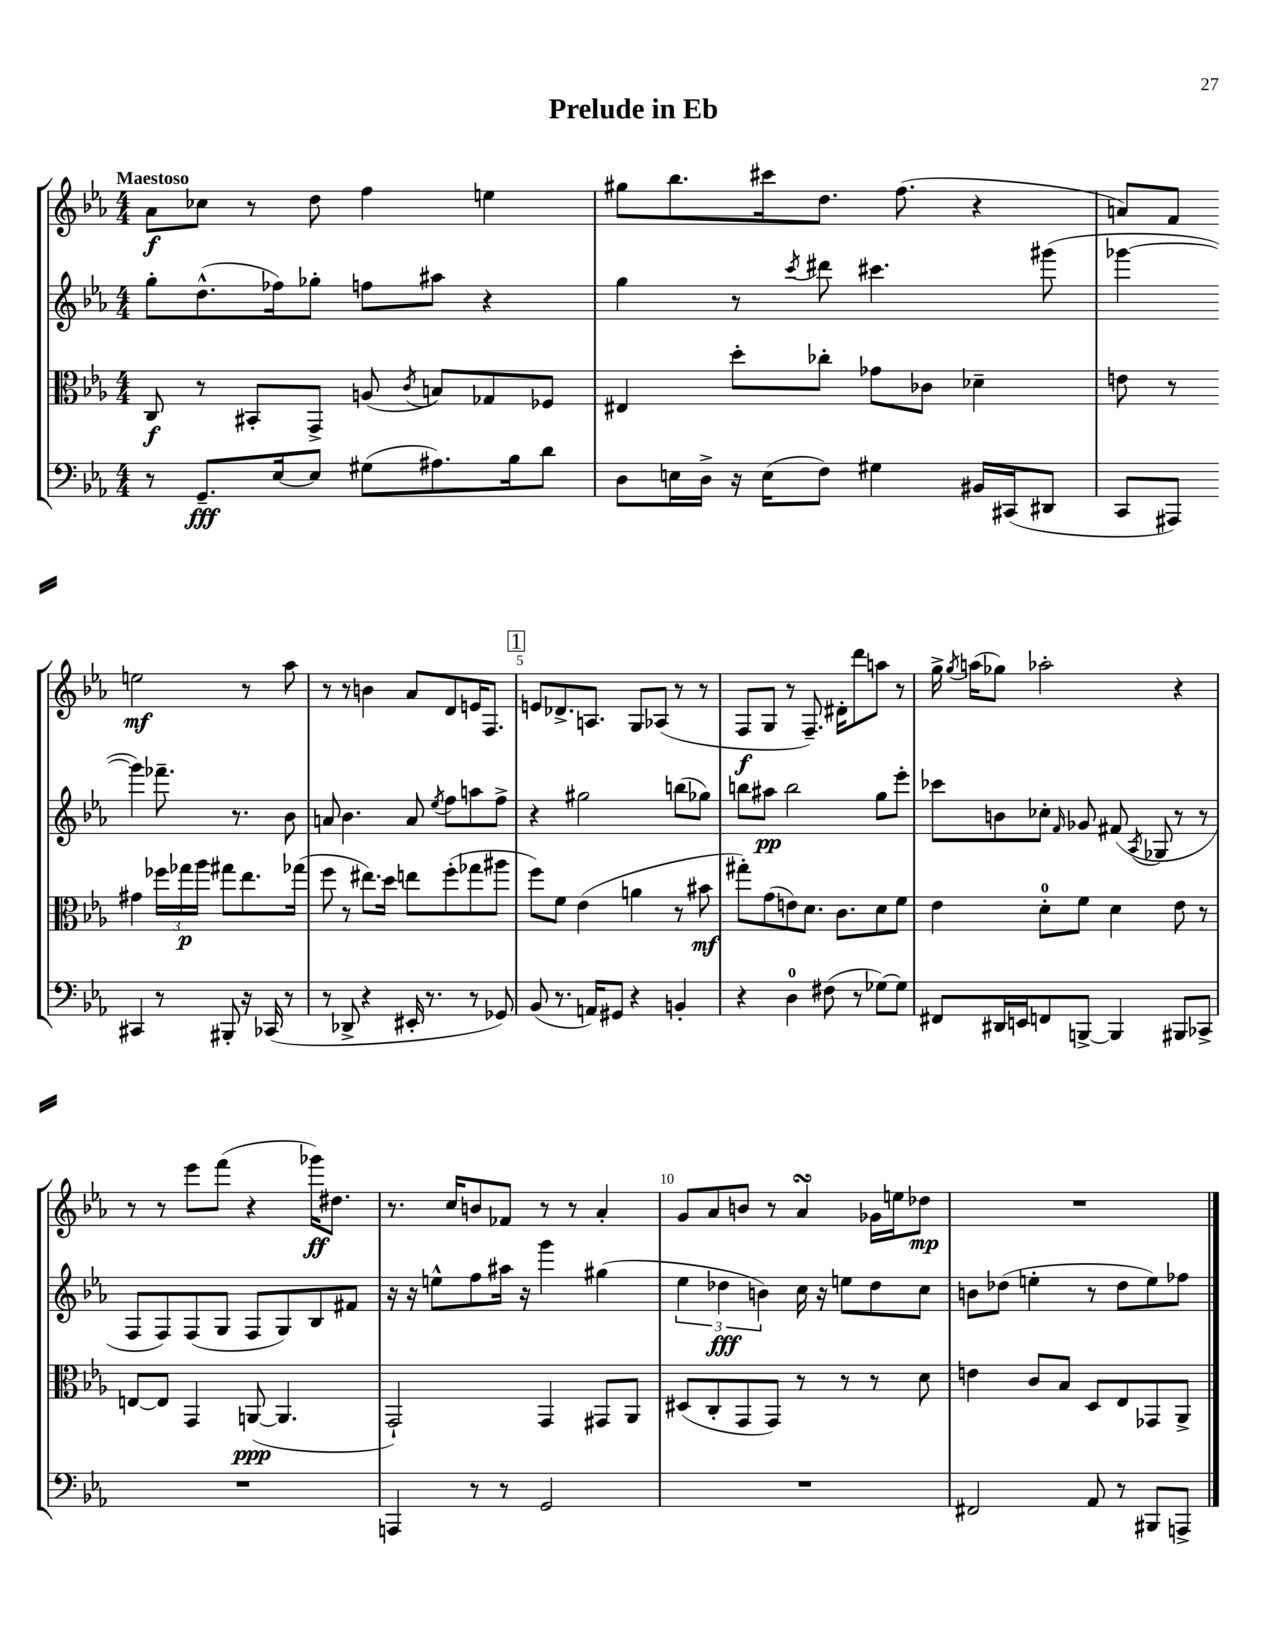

**kern	**dynam	**kern	**dynam	**kern	**dynam	**kern	**dynam
*part4	*part4	*part3	*part3	*part2	*part2	*part1	*part1
*staff4	*staff4	*staff3	*staff3	*staff2	*staff2	*staff1	*staff1
*clefF4	*	*clefC3	*	*clefG2	*	*clefG2	*
*k[b-e-a-]	*	*k[b-e-a-]	*	*k[b-e-a-]	*	*k[b-e-a-]	*
*M4/4	*	*M4/4	*	*M4/4	*	*M4/4	*
=1	=1	=1	=1	=1	=1	=1	=1
!	!	!	!	!	!	!LO:TX:a:B:t=Maestoso	!
8r	.	8C/	f	8gg'\L	.	8a-\L	f
8.GG~/L	fff	8r	.	(8.dd^^\	.	8cc-X\J	.
.	.	8BB#X'/L	.	.	.	8r	.
[16E-/k	.	.	.	16ff-X\k)	.	.	.
8E-/J]	.	8GG^/J	.	8gg-X'\J	.	8dd\	.
(8G#X\L	.	(8An/	.	8ffn\L	.	4ff\	.
.	.	8qc/	.	.	.	.	.
8.A#X\)	.	8Bn/L)	.	8aa#X\J	.	.	.
.	.	8G-X/	.	4r	.	4een\	.
16B-\k	.	.	.	.	.	.	.
8d\J	.	8F-X/J	.	.	.	.	.
=2	=2	=2	=2	=2	=2	=2	=2
8D\L	.	4E#X/	.	4gg\	.	8gg#X\L	.
16En\L	.	.	.	.	.	8.bb-\	.
16D^\JJ	.	.	.	.	.	.	.
16r	.	8dd'\L	.	8r	.	.	.
(16E\KL	.	.	.	.	.	16ccc#X\k	.
.	.	.	.	8qccc/	.	.	.
8F\J)	.	8cc-X'\J	.	8ddd#X\	.	8.dd\J	.
4G#X\	.	8g-X\L	.	4.ccc#X\	.	.	.
.	.	.	.	.	.	(8.ff\	.
.	.	8c-X\J	.	.	.	.	.
16BB#X/LL	.	4d-X~\	.	.	.	4r	.
(16CC#X/J	.	.	.	.	.	.	.
8DD#X/J	.	.	.	(8ggg#X\	.	.	.
=3	=3	=3	=3	=3	=3	=3	=3
8CC/L	.	8en\	.	[4ggg-X\	.	8an/L)	.
8AAA#X/J)	.	8r	.	.	.	8f/J	.
4CC#X/	.	4g#X\	.	4ggg-\])	.	2een\	mf
8r	.	24ff-X\LL	.	8.fff-X~\	.	.	.
.	.	24gg-X\	p	.	.	.	.
.	.	24aa-\JJ	.	.	.	.	.
8BBB#X'/	.	8gg#X\L	.	.	.	.	.
.	.	.	.	8.r	.	.	.
16r	.	8.ee-\	.	.	.	8r	.
(16CC-X/	.	.	.	.	.	.	.
8r	.	.	.	8b-\	.	8aa-\	.
.	.	(16gg-X\Jk	.	.	.	.	.
!!LO:LB:g=z
=4	=4	=4	=4	=4	=4	=4	=4
8r	.	8ff\	.	8an/	.	8r	.
8DD-X^/	.	8r	.	4.b-\	.	8r	.
4r	.	8.ee#X\L)	.	.	.	4bn\	.
.	.	16dd\Jk	.	.	.	.	.
16EE#X'/	.	8een\L	.	8a/	.	8a-/L	.
8.r	.	.	.	.	.	.	.
.	.	.	.	8qee-/	.	.	.
.	.	(8ff'\	.	8ff\L	.	8d/	.
8r	.	8gg-X\	.	8aan\	.	16en/K	.
.	.	.	.	.	.	8.F/J	.
8GG-X/)	.	8aa#X\J	.	8ff^\J	.	.	.
!!LO:REH:place=s1:t=1
=5	=5	=5	=5	=5	=5	=5	=5
(8BB-/	.	8ff\L)	.	4r	.	8en/L	.
8.r	.	8f\J	.	.	.	8.d-X^/	.
.	.	(4e-\	.	2gg#X\	.	.	.
16AAn/KL)	.	.	.	.	.	8.An/J	.
8GG#X/J	.	.	.	.	.	.	.
4r	.	4an\	.	.	.	8G/L	.
.	.	.	.	.	.	(8A-X/J	.
4BBn'/	.	8r	.	(8bbn\L	.	8r	.
.	.	8b#X\	mf	8gg-X\J)	.	8r	.
=6	=6	=6	=6	=6	=6	=6	=6
4r	.	8gg#X'\L)	.	8bbn\L	.	8F/L	f
.	.	(8g\	.	8aa#X\J	pp	8G/J	.
4D\	.	8en\)	.	2bb\	.	8r	.
.	.	8.d\J	.	.	.	8.F~/)	.
(8F#X\	.	.	.	.	.	.	.
.	.	8.c\L	.	.	.	16d#X'\KL	.
8r	.	.	.	.	.	8ddd\	.
[8G-X\L)	.	8d\	.	8gg\L	.	8aan\J	.
8G-\J]	.	8f\J	.	8eee-'\J	.	8r	.
=7	=7	=7	=7	=7	=7	=7	=7
8FF#X/L	.	4e-\	.	8ccc-X\L	.	16gg^\	.
.	.	.	.	.	.	8qgg/	.
.	.	.	.	.	.	(16aan\KL	.
16DD#X/L	.	.	.	8bn\	.	8gg-X\J)	.
16EEn/J	.	.	.	.	.	.	.
8FFn/	.	8d'\L	.	8cc-X'\J	.	2aa-X'\	.
.	.	.	.	16qqf/	.	.	.
[8BBBn^/J	.	8f\J	.	8g-X/	.	.	.
4BBB/]	.	4d\	.	(8f#X/	.	.	.
.	.	.	.	8qA-/	.	.	.
.	.	.	.	8G-X/	.	.	.
8BBB#X/L	.	8e-\	.	8r	.	4r	.
8CC-X^/J	.	8r	.	8r	.	.	.
!!LO:LB:g=z
=8	=8	=8	=8	=8	=8	=8	=8
1r	.	[8En/L	.	8F/L	.	8r	.
.	.	8E/J]	.	8F/)	.	8r	.
.	.	4GG/	.	(8F/	.	8eee-\L	.
.	.	.	.	8G/J	.	(8fff\J	.
.	.	([8AAn/	ppp	8F/L	.	4r	.
.	.	4.AA/]	.	8G/)	.	.	.
.	.	.	.	8B-/	.	16ggg-X\KL)	ff
.	.	.	.	.	.	8.dd#X\J	.
.	.	.	.	8f#X/J	.	.	.
=9	=9	=9	=9	=9	=9	=9	=9
4AAAn/	.	2GG`/)	.	16r	.	8.r	.
.	.	.	.	16r	.	.	.
.	.	.	.	8een^^\L	.	.	.
.	.	.	.	.	.	16cc/KL	.
8r	.	.	.	8ff\	.	8bn/	.
8r	.	.	.	16aa#X\Jk	.	8f-X/J	.
.	.	.	.	16r	.	.	.
2GG/	.	4GG/	.	4ggg\	.	8r	.
.	.	.	.	.	.	8r	.
.	.	8GG#X/L	.	(4gg#X\	.	4a-'/	.
.	.	8AA-/J	.	.	.	.	.
=10	=10	=10	=10	=10	=10	=10	=10
1r	.	(8D#X/L	.	6ee-\	.	8g/L	.
.	.	8C'/	.	.	.	8a-/	.
.	.	.	.	6dd-X\	fff	.	.
.	.	8GG/	.	.	.	8bn/J	.
.	.	.	.	6bn\)	.	.	.
.	.	8GG/J)	.	.	.	8r	.
.	.	8r	.	16cc\	.	4a-sSSs/	.
.	.	.	.	16r	.	.	.
.	.	8r	.	8een\L	.	.	.
.	.	8r	.	8dd-\	.	16g-X\LL	.
.	.	.	.	.	.	16een\J	.
.	.	8d\	.	8cc\J	.	8dd-X\J	mp
=11	=11	=11	=11	=11	=11	=11	=11
2FF#X/	.	4en\	.	8bn\L	.	1r	.
.	.	.	.	(8dd-X\J	.	.	.
.	.	8c/L	.	4een'\	.	.	.
.	.	8B-/J	.	.	.	.	.
8AA-/	.	8D/L	.	8r	.	.	.
8r	.	8E-/	.	8dd-\L	.	.	.
8BBB#X/L	.	8GG-X/	.	8ee\)	.	.	.
8AAAn^/J	.	8AA-^/J	.	8ff-X\J	.	.	.
==	==	==	==	==	==	==	==
*-	*-	*-	*-	*-	*-	*-	*-
